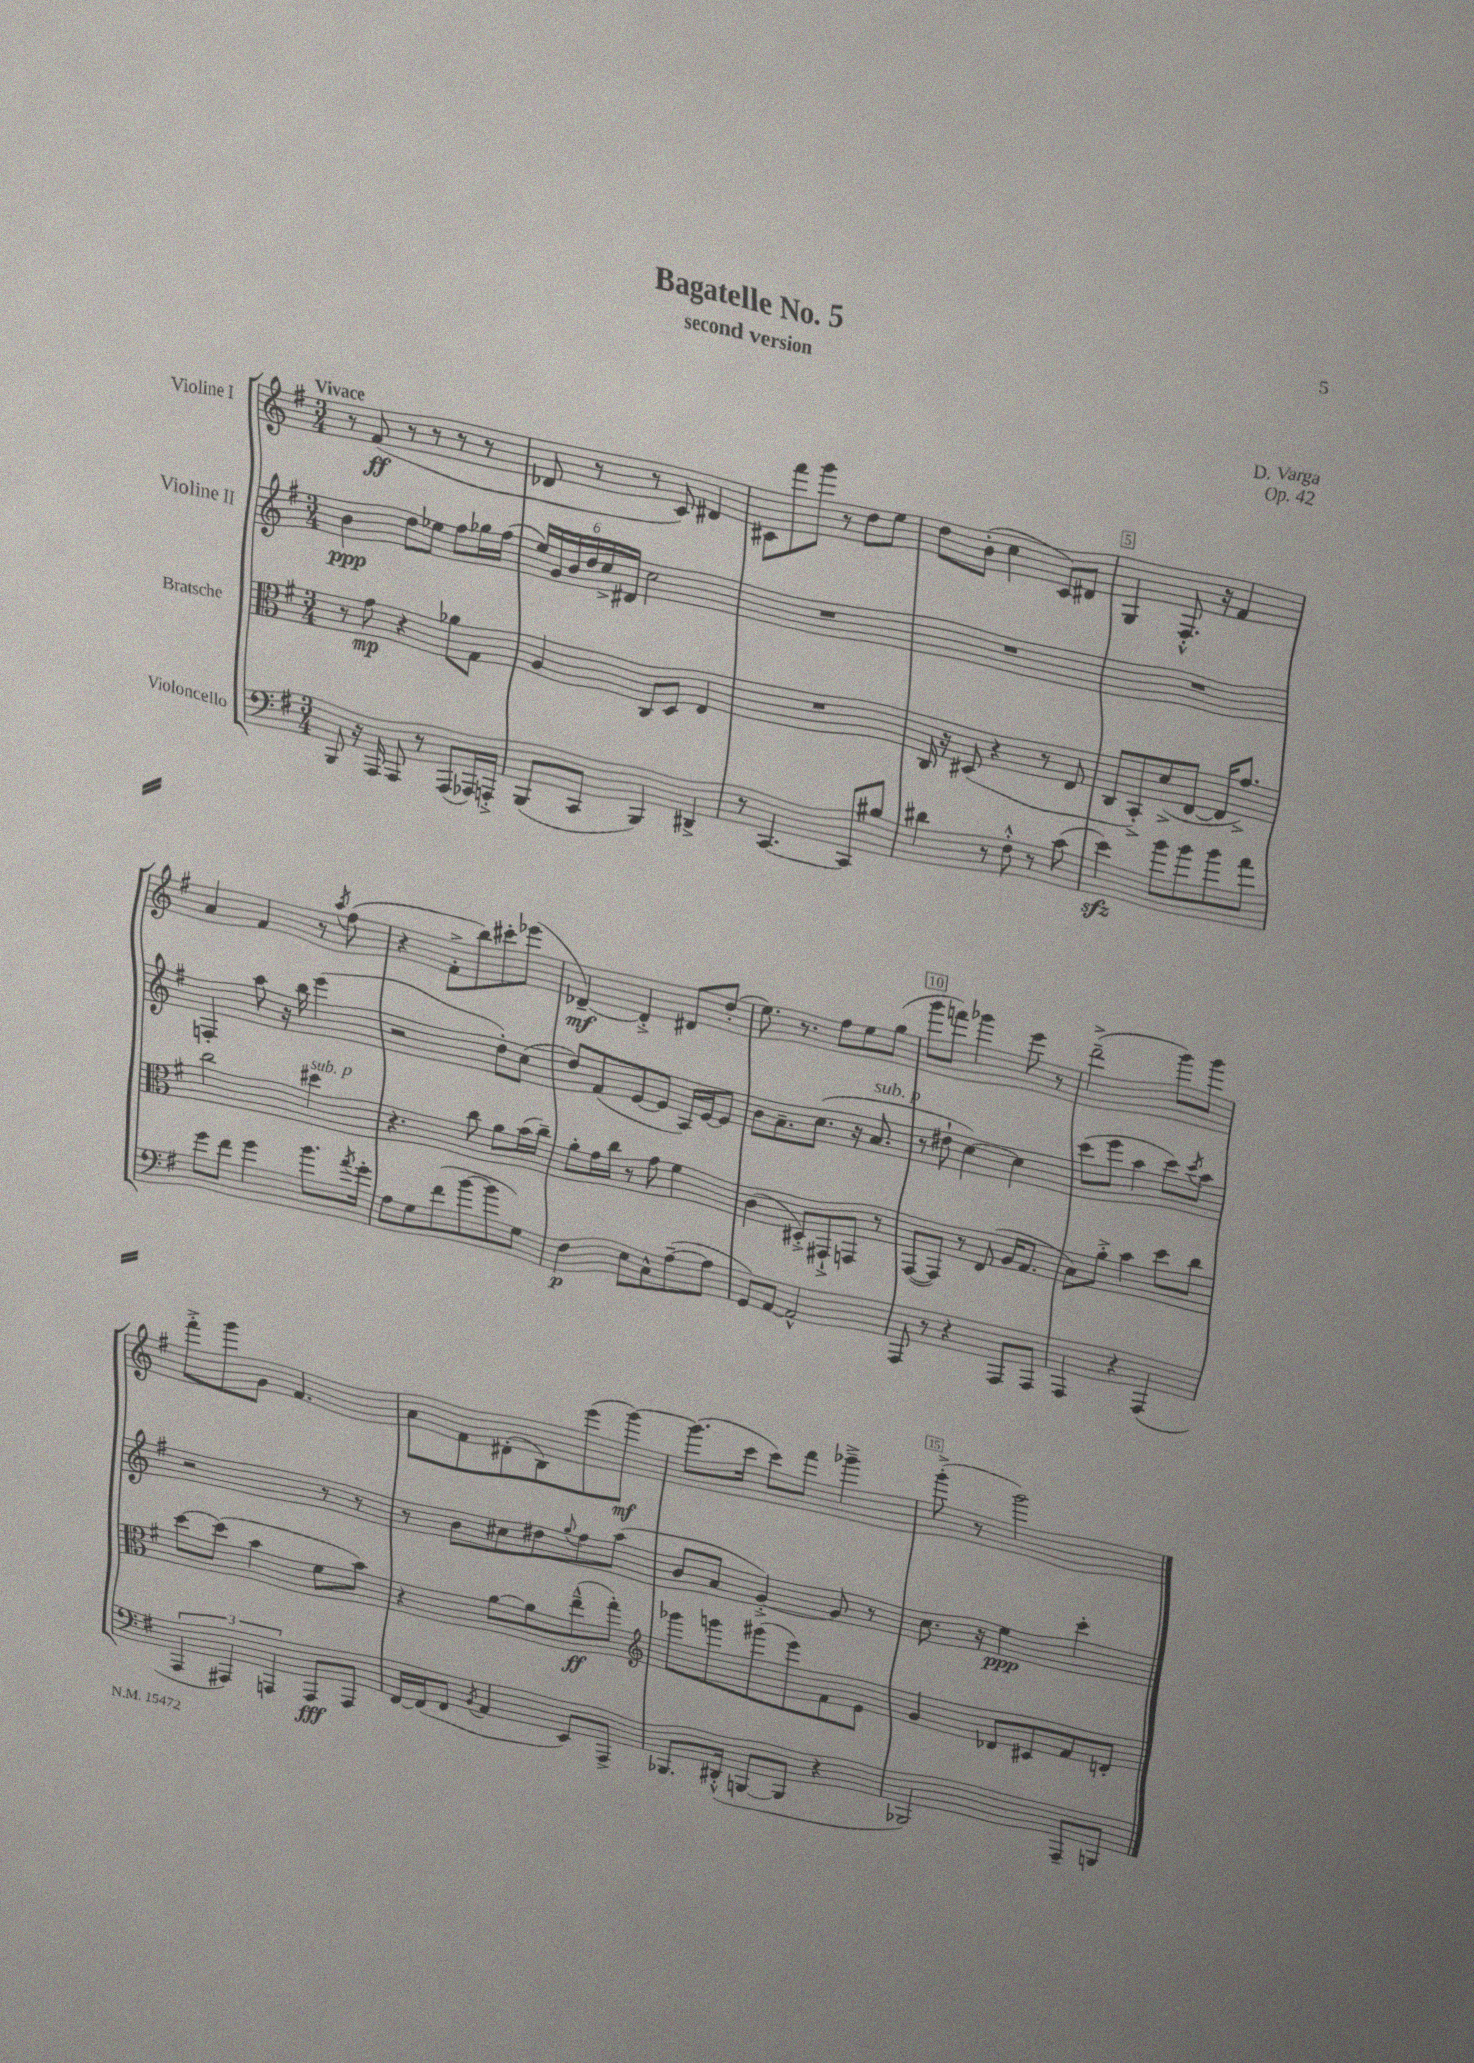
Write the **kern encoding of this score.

**kern	**kern	**kern	**kern
*staff4	*staff3	*staff2	*staff1
*clefF4	*clefC3	*clefG2	*clefG2
*k[f#]	*k[f#]	*k[f#]	*k[f#]
*M3/4	*M3/4	*M3/4	*M3/4
8BBB	8r	4b	8r
16r	8g	.	(8f#
16AAA	.	.	.
8AAA	4r	8dd	8r
8r	.	8ee-	8r
(8AAA	8a-	8ff#	8r
16AAA-)	8G	16gg-	8r
16AAA'^	.	(16ff#	.
=	=	=	=
(8BBB	4A	24ee)	8d-
.	.	24g	.
.	.	24b	.
8CC	.	24dd	8r
.	.	24cc^	.
.	.	24d#	.
4BBB)	8C	2cc	8r
.	8D	.	8c)
4DD#^	4E	.	4d#
=	=	=	=
8r	2.r	2.r	8c#
[4.CC	.	.	8fff#
.	.	.	8ggg
.	.	.	8r
8CC]	.	.	8dd
8B#	.	.	8ee
=	=	=	=
4d#	16C	2.r	8dd
.	16r	.	.
.	(8D#	.	(8b'
8r	4r	.	4cc
8F#'^^	.	.	.
8r	8r	.	8c)
(8c	8E	.	8d#
=	=	=	=
4e)	8C	2.r	4G
.	8BB'^)	.	.
8b	(8d^	.	8.F#'^^
8b	[8E	.	.
.	.	.	16r
8b	16E]	.	4f#
.	8.g^)	.	.
8a	.	.	.
=	=	=	=
8g	2cc	4F'	4a
8f#	.	.	.
4g	.	8aa	4f#
.	.	16r	.
.	.	16bb	.
8.b	4dd#	(4eee	8r
.	.	.	8qaa
.	.	.	(8ff#
8qa	.	.	.
16g'	.	.	.
=	=	=	=
8A	4.r	2r	4r
8G	.	.	.
(8f#	.	.	8f#'^
[8b	8cc	.	8bb)
8b]	8a	8dd')	8ccc#'
8G)	(16b	(8cc	(8eee-
.	16cc~)	.	.
=	=	=	=
4F#	8a'	8dd)	[4d-~)
.	16g	(8f#	.
.	16cc	.	.
8E	8r	[8e	4d-'^]
8C^^	8g	8e]	.
([8A~	4f#	16A)	8d#
.	.	[16e	.
8A]	.	8e]	(8dd'
=	=	=	=
8GG)	(4c	8b	8.ee)
[8AA	.	8.a~	.
.	.	.	8.r
2AA^^]	8D#'^)	.	.
.	.	(8.cc	.
.	8GG#`^	.	8ff#
.	8GG	16r	8ee
.	.	8.a	.
.	8r	.	(8gg
=	=	=	=
8AAA	([8GG	8r	8ggg
8r	8GG])	8dd#`	8fff)
4r	8r	[4cc)	4ggg-
.	(8E	.	.
8AAA	16A	4cc]	8eee
.	8.G	.	.
8AAA	.	.	8r
=	=	=	=
4AAA	8B)	(8ccc	(2ddd~^
.	8a'^	8eee	.
4r	4b	4aa	.
(4AAA	8dd	8ccc)	8ggg)
.	.	8qccc	.
.	8cc	8aa	8ggg
=	=	=	=
6AAA	[8dd	2r	8fff#'^
.	(8dd]	.	8ggg
6AAA#)	.	.	.
.	4b	.	8g
6AAA	.	.	.
.	.	.	4.f#
8AAA	8f#	8r	.
8AAA	8b)	8r	.
=	=	=	=
[16FF#	4r	8r	8a
(16FF#]	.	.	.
8FF#	.	8b	8f#
8qBB	.	.	.
4AA	[8a	8cc#	(8d#'
.	8a]	8dd#	8B)
.	.	8qqgg	.
8EE)	(8ee~^^	8ff#	(8eee
8AAA^	8gg')	(8aa	[8ggg)
=	=	=	=
*	*clefG2	*	*
8.BBB-	8ggg-	8b	(8.ggg]
.	8ggg	8a	.
(16DD#'^^	.	.	16ccc
[8BBB	(8ggg#	[4g'^)	8ccc)
8BBB]	8eee)	.	8fff#
4r	8f#	8g]	4ggg-~^
.	8e	8r	.
=	=	=	=
2BBB-)	4g	8.cc	(8ggg'^
.	.	.	8r
.	.	16r	.
.	8d-	4ee	2ggg)
.	8c#	.	.
8AAA~	8f#	4ccc'	.
8BBB	8d'	.	.
==	==	==	==
*-	*-	*-	*-
